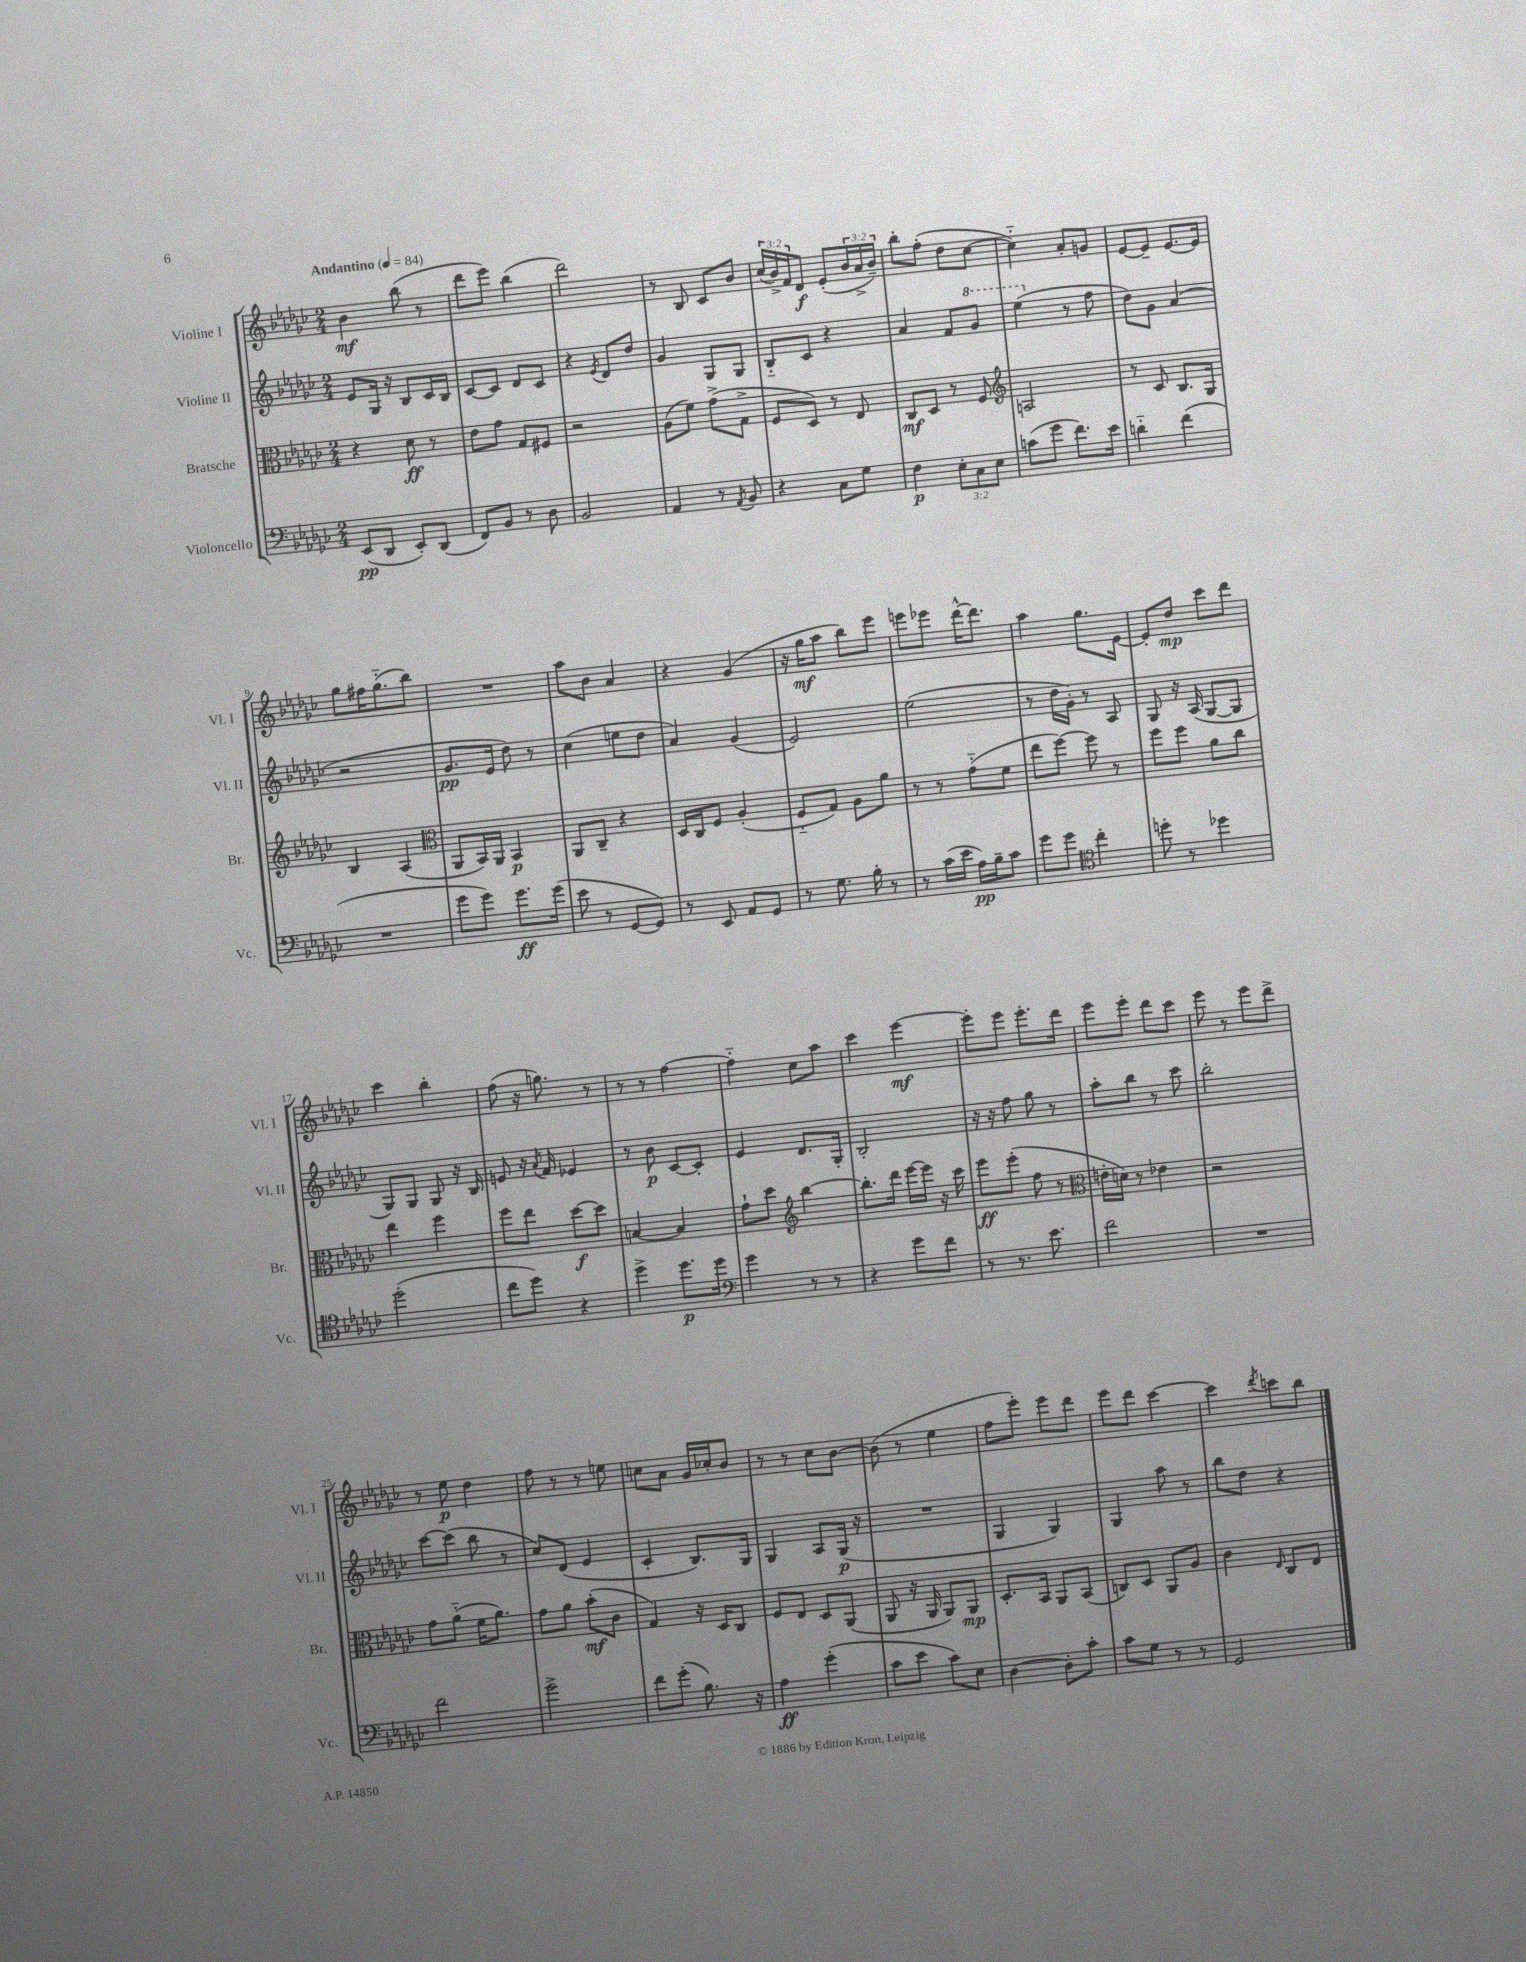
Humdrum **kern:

**kern	**kern	**kern	**kern
*staff4	*staff3	*staff2	*staff1
*clefF4	*clefC3	*clefG2	*clefG2
*k[b-e-a-d-g-c-]	*k[b-e-a-d-g-c-]	*k[b-e-a-d-g-c-]	*k[b-e-a-d-g-c-]
*M2/4	*M2/4	*M2/4	*M2/4
*MM84	*MM84	*MM84	*MM84
(8EE-/L	4r	8e-/L	4b-\
8DD-/J	.	16G-/Jk	.
.	.	16r	.
8EE-'/L)	8d-\	8B-/L	(8bb-\
(8DD-/J	8r	16c-/L	8r
.	.	16B-/JJ	.
=	=	=	=
8FF/L)	8e-\L	[8c-/L	8ddd-\L
8BB-/J	8g-\J	8c-/]J	8eee-\J)
8r	8G-/L	8d-/L	(4bb-\
8D-\	8F#/J	8c-/J	.
=	=	=	=
2BB-/	2r	4r	2ddd-\)
.	.	8qe-/	.
.	.	8d-/L	.
.	.	8dd-/J	.
=	=	=	=
4AA-/	(8A-\L	4g-/	8r
.	8f\J)	.	8B-/
8r	(8g-^\L	8G-/L	8c-/L
8qAA-/	.	.	.
8BB-/	8G-^\J	8G-/J	8b-/J
=	=	=	=
4r	8F/L	8B-'~/L	(24cc-/LL
.	.	.	24b-^/)
.	.	.	24f/J
.	8D-/J)	8c-/J	8d-/J
8C-\L	8r	4r	(8e-'/L
8G-\J	8E-/	.	24b-/L
.	.	.	24a-^/
.	.	.	24b-~/JJ)
=	=	=	=
4F\	8C-/L	4a-/	8bb-'\L
.	8D-/J	.	(8ff'\J
12E-'\L	8r	8f/L	8dd-\L
12C-\	.	.	.
.	8F/	8gg-/J	[8cc-\J
12E-\J	.	.	.
=	=	=	=
*	*clefG2	*	*
(8c\L	2A/	(4eee-\	4cc-'~\])
8g-\J	.	.	.
8.f\L)	.	8r	8a-'/L
.	.	8ff\	8g/J
16e-\Jk	.	.	.
=	=	=	=
4d'~\	8r	8dd-\L)	[8e-/L
.	8c-/	8g-\J	8e-~/]J
(4f\	8.B-/L	(4a-/	[8.e-/L
.	16G-/Jk	.	16e-/]Jk
=	=	=	=
2r	4B-/	2r	8gg-\L
.	.	.	16ff#\K
.	.	.	(8.gg-'~\
.	(4A-/	.	.
.	.	.	8bb-\J)
=	=	=	=
*	*clefC3	*	*
8g-\L	8AA-/L	8.g-/L	2r
8g-\J)	16BB-/L)	.	.
.	16AA-/JJ	16e-/Jk	.
8.g-\L	4BB-/	8dd-\)	.
.	.	8r	.
(16g-\Jk	.	.	.
=	=	=	=
8e-\	8AA-/L	(4cc-\	8aa-\L
8r	8C-~/J	.	8b-\J
[8GG-/L	4r	8ee\L	4a-/
8GG-/]J)	.	8dd-\J	.
=	=	=	=
8r	16D-/LL	4a-/)	4r
.	16C-/J	.	.
8EE-/	8F/J	.	.
8AA-/L	(4A-'/	(4g-/	(4g-/
8GG-/J	.	.	.
=	=	=	=
8r	8F'~/L	2e-/)	16r
.	.	.	16gg-\LK
8.G-\	8G-/J)	.	8aa-\J
.	8A-\L	.	8bb-\L)
16B-'\	.	.	.
8r	8a-\J	.	8eee-\J
=	=	=	=
8r	8r	(2ee-\	8eee\L
(16c-\LL	8r	.	8eee-\J
16e-\JJ	.	.	.
16A-\LL)	(8g-'~\L	.	[16ddd-^^\LK
16B-~\J	.	.	8.ddd-\]J
8c-\J	8f\J	.	.
=	=	=	=
8g-\L	8ee-\L	8r	4aa-\
8g-\J	[8ff\J)	16dd-\LL	.
.	.	16g-'\JJ)	.
*clefC4	*	*	*
4cc-'\	8ff\]	8r	8.gg-\L
.	8r	8A-/	.
.	.	.	[16e-\Jk
=	=	=	=
8dd'\	8ff\L	8G-/	8e-'/]L
8r	8ff\J	16r	8dd-/J
.	.	(16A-/	.
4dd-\	8a-\L	[8G-/L	8ccc-\L
.	8cc-\J	8G-/]J	8ddd-\J
=	=	=	=
(2dd-'\	4ee-\	8G-/L)	4ccc-\
.	.	8G-/J	.
.	4ff\	8G-/	4bb-'\
.	.	16r	.
.	.	16B-/	.
=	=	=	=
8cc-\L	8ff\L	8e/	(8ff\
8dd-\J)	8ee-\J	16r	16r
.	.	8qa-/	.
.	.	16f/	8.gg\)
4r	[8dd-\L	4e-/	.
.	8dd-\]J	.	8r
=	=	=	=
4dd-^\	[4B/	8r	8r
.	.	8b-\	8r
8.dd-\L	4B/]	[8c-/L	[4ff\
.	.	8c-'/]J	.
16dd-\Jk	.	.	.
=	=	=	=
*clefF4	*	*	*
4g-\	8g-`\L	4e-/	4ff'~\]
.	8dd-\J	.	.
*	*clefG2	*	*
8r	[4bb-\	8.d-/L	8cc-\L
8r	.	.	8aa-\J
.	.	16G-'/Jk	.
=	=	=	=
4r	8.bb-'\]L	2B-'/	4ccc-\
.	16ddd-\Jk	.	.
8g-\L	[16eee-\LL	.	[4eee-\
.	16eee-\]JJ	.	.
8f\J	16r	.	.
.	16ccc-\	.	.
=	=	=	=
8r	8eee-\L	16r	8eee-'\]L
.	.	16r	.
8.r	(8eee-'\J	8ff\	8eee-\J
.	8ff\	8gg-\	8.eee-'\L
8.e-\	.	.	.
.	8r	8r	.
.	.	.	16ddd-\Jk
=	=	=	=
*	*clefC3	*	*
2f\	16e'\LL	8aa-'\L	8eee-\L
.	16d\JJ)	.	.
.	8r	8bb-\J	8eee-'\J
.	4e-\	8r	8ddd-\L
.	.	8ccc-\	8ccc-\J
=	=	=	=
2r	2r	2bb-'\	8eee-\
.	.	.	8r
.	.	.	8eee-\L
.	.	.	8ddd-^\J
=	=	=	=
2f\	8g-\L	[8ccc-\L	8r
.	(8a-'~\J	(8ccc-\]J	8ee-\
.	16f\LK	8bb-\	4dd-\
.	8.a-\J)	.	.
.	.	8r	.
=	=	=	=
2g-^\	8g-\L	8cc-/L)	8ff\
.	8a-\J	(8d-/J	8r
.	(8b-'\L	4e-/	8r
.	8c-\J	.	8ee\
=	=	=	=
8f\L	4G-/)	4c-'/	8cc\L
(8g-'\J	.	.	8a-\J
8.B-\)	16r	8.B-/L)	16g-/LL
.	16D-/LK	.	16cc-'/J
.	8C-/J	.	8b-/J
16r	.	16G-/Jk	.
=	=	=	=
4A-\	8F/L	4G-/	8r
.	8E-/J	.	8r
(4g-'\	8D-/L	8A-/L	8cc-\L
.	(8AA-/J	(16G-/Jk	[8b-\J
.	.	16r	.
=	=	=	=
8c-\L	8AA-/	2r	(8b-\]
8e-\J	16r	.	8r
.	16AA-/	.	.
8c-\L)	8AA-/L)	.	4ee-\
8E-\J	8AA-/J	.	.
=	=	=	=
[4D-\	8.D-'/L	4G-/	8ff\L
.	.	.	8eee-'\J)
.	16BB-/Jk	.	.
8D-'\]L	8AA-/L	4G-/)	8eee-\L
8c-'\J	(8BB-/J	.	8ddd-\J
=	=	=	=
8c-\L	8C/L)	4G-/	8eee-\L
8G-\J	8D-/J	.	8ddd-\J
8r	8AA-/L	8aa-\	[4ccc-\
8r	8A-/J	8r	.
=	=	=	=
2GG-/	4c-\	8bb-\L	4ccc-\]
.	.	8dd-\J	.
.	16qqE-/	.	8qddd-/
.	8C-/L	4r	8ccc\L
.	8E-/J	.	8bb-\J
==	==	==	==
*-	*-	*-	*-
